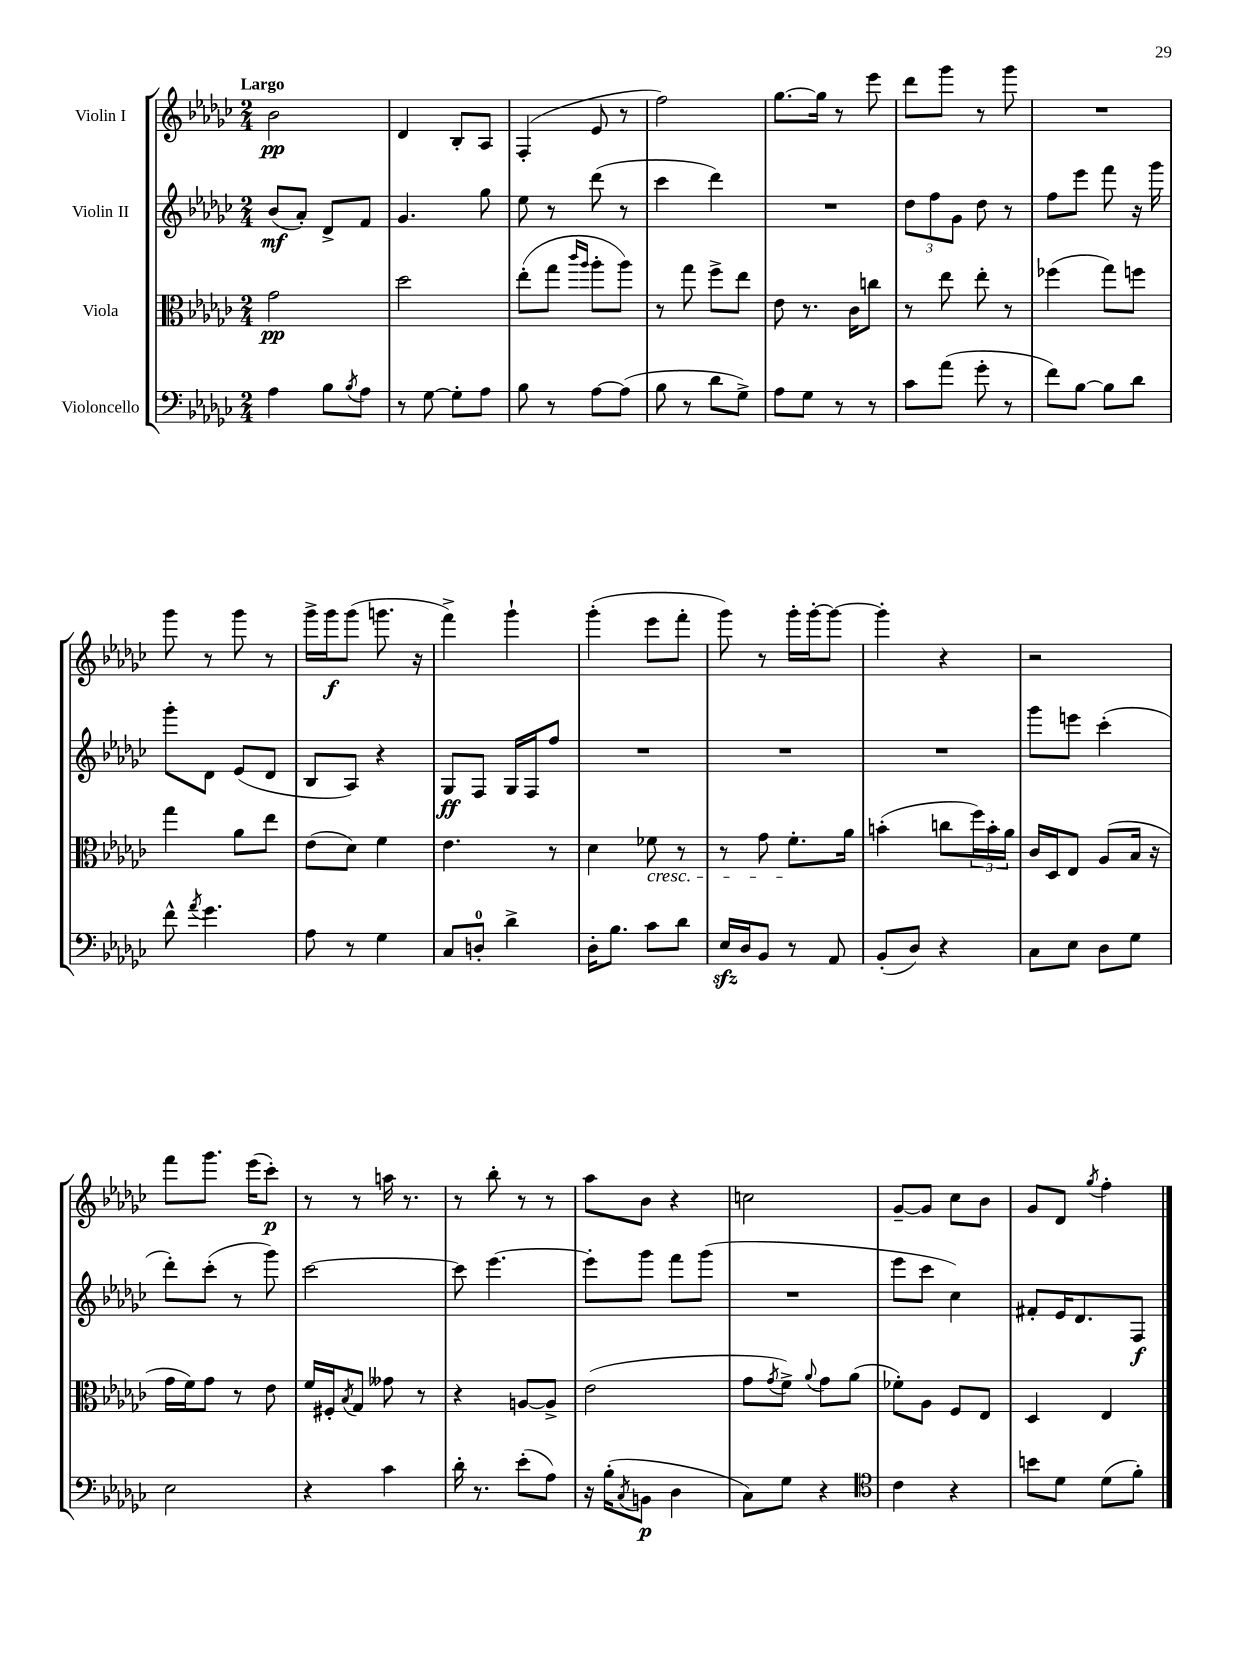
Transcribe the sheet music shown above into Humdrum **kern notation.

**kern	**kern	**kern	**kern
*staff4	*staff3	*staff2	*staff1
*clefF4	*clefC3	*clefG2	*clefG2
*k[b-e-a-d-g-c-]	*k[b-e-a-d-g-c-]	*k[b-e-a-d-g-c-]	*k[b-e-a-d-g-c-]
*M2/4	*M2/4	*M2/4	*M2/4
4A-\	2g-\	(8b-/L	2b-\
.	.	8a-'/J)	.
8B-\L	.	8d-^/L	.
8qB-/	.	.	.
8A-\J	.	8f/J	.
=	=	=	=
8r	2dd-\	4.g-/	4d-/
[8G-\	.	.	.
8G-'\]L	.	.	8B-'/L
8A-\J	.	8gg-\	8A-/J
=	=	=	=
8B-\	(8ee-'\L	8ee-\	(4F'/
8r	8gg-\J	8r	.
.	16qqccc-/LL	.	.
.	16qqaa-/JJ	.	.
[8A-\L	8aa-'\L	(8ddd-\	8e-/
(8A-\]J	8aa-\J)	8r	8r
=	=	=	=
8B-\	8r	4ccc-\	2ff\)
8r	8gg-\	.	.
8d-\L	8ff^\L	4ddd-\)	.
8G-^\J)	8ee-\J	.	.
=	=	=	=
8A-\L	8e-\	2r	[8.gg-\L
8G-\J	8.r	.	.
.	.	.	16gg-\]Jk
8r	.	.	8r
.	16c-\LK	.	.
8r	8cc\J	.	8eee-\
=	=	=	=
8c-\L	8r	12dd-\L	8ddd-\L
.	.	12ff\	.
(8a-\J	8ee-\	.	8ggg-\J
.	.	12g-\J	.
8g-'\	8ee-'\	8dd-\	8r
8r	8r	8r	8ggg-\
=	=	=	=
8f\L)	(4ff-\	8ff\L	2r
[8B-\J	.	8eee-\J	.
8B-\]L	8gg-\L)	8fff\	.
8d-\J	8ff\J	16r	.
.	.	16ggg-\	.
=	=	=	=
8f^^\	4gg-\	8ggg-'\L	8ggg-\
8qa-/	.	.	.
4.g-\	.	8d-\J	8r
.	8a-\L	(8e-/L	8ggg-\
.	8ee-\J	8d-/J	8r
=	=	=	=
8A-\	(8e-\L	8B-/L	16ggg-^\LL
.	.	.	16ggg-\J
8r	8d-\J)	8A-/J)	(8ggg-\J
4G-\	4f\	4r	8.ggg\
.	.	.	16r
=	=	=	=
8C-/L	4.e-\	8G-/L	4fff^\)
8D'/J	.	8F/J	.
4d-^\	.	16G-/LL	4ggg-`\
.	.	16F/J	.
.	8r	8ff/J	.
=	=	=	=
16D-'\LK	4d-\	2r	(4ggg-'\
8.B-\J	.	.	.
8c-\L	8f-\	.	8eee-\L
8d-\J	8r	.	8fff'\J
=	=	=	=
16E-/LL	8r	2r	8ggg-\)
16D-/J	.	.	.
8BB-/J	8g-\	.	8r
8r	8.f'\L	.	16ggg-'\LL
.	.	.	[16ggg-'\J
8AA-/	.	.	8ggg-\_J
.	16a-\Jk	.	.
=	=	=	=
(8BB-'/L	(4b'\	2r	4ggg-'\]
8D-/J)	.	.	.
4r	8cc\L	.	4r
.	24ff\L)	.	.
.	24b'\	.	.
.	24a-\JJ	.	.
=	=	=	=
8C-\L	16c-/LL	8ggg-\L	2r
.	16D-/J	.	.
8E-\J	8E-/J	8eee\J	.
8D-\L	(8A-/L	(4ccc-'\	.
8G-\J	16B-/Jk	.	.
.	16r	.	.
=	=	=	=
2E-\	16g-\LL	8ddd-'\L)	8fff\L
.	16f\J)	.	.
.	8g-\J	(8ccc-'\J	8.ggg-\J
.	8r	8r	.
.	.	.	(16eee-\LK
.	8e-\	8ggg-\)	8ccc-'\J)
=	=	=	=
4r	16f/LL	[2ccc-\	8r
.	16F#'/J	.	.
.	8qB-/	.	.
.	8G-/J	.	8r
4c-\	8g--\	.	16aa\
.	.	.	8.r
.	8r	.	.
=	=	=	=
16d-'\	4r	8ccc-\]	8r
8.r	.	.	.
.	.	[4.eee-\	8bb-'\
(8e-'\L	[8A/L	.	8r
8A-\J)	8A^/]J	.	8r
=	=	=	=
16r	(2e-\	8eee-'\]L	8aa-\L
(16B-'\LK	.	.	.
8qC-/	.	.	.
8BB\J	.	8ggg-\J	8b-\J
4D-\	.	8fff\L	4r
.	.	(8ggg-\J	.
=	=	=	=
8C-\L)	8g-\L	2r	2cc\
.	8qg-/	.	.
8G-\J	8f^\J)	.	.
.	8qqa-/	.	.
4r	8g-\L	.	.
.	(8a-\J	.	.
=	=	=	=
*clefC4	*	*	*
4c-\	8f-'\L)	8eee-\L	[8g-~/L
.	8A-\J	8ccc-\J	8g-/]J
4r	8F/L	4cc-\)	8cc-\L
.	8E-/J	.	8b-\J
=	=	=	=
8b\L	4D-/	8f#'/L	8g-/L
8d-\J	.	16e-/K	8d-/J
.	.	8.d-/	.
.	.	.	8qgg-/
(8d-\L	4E-/	.	4ff'\
8f'\J)	.	8F/J	.
==	==	==	==
*-	*-	*-	*-
